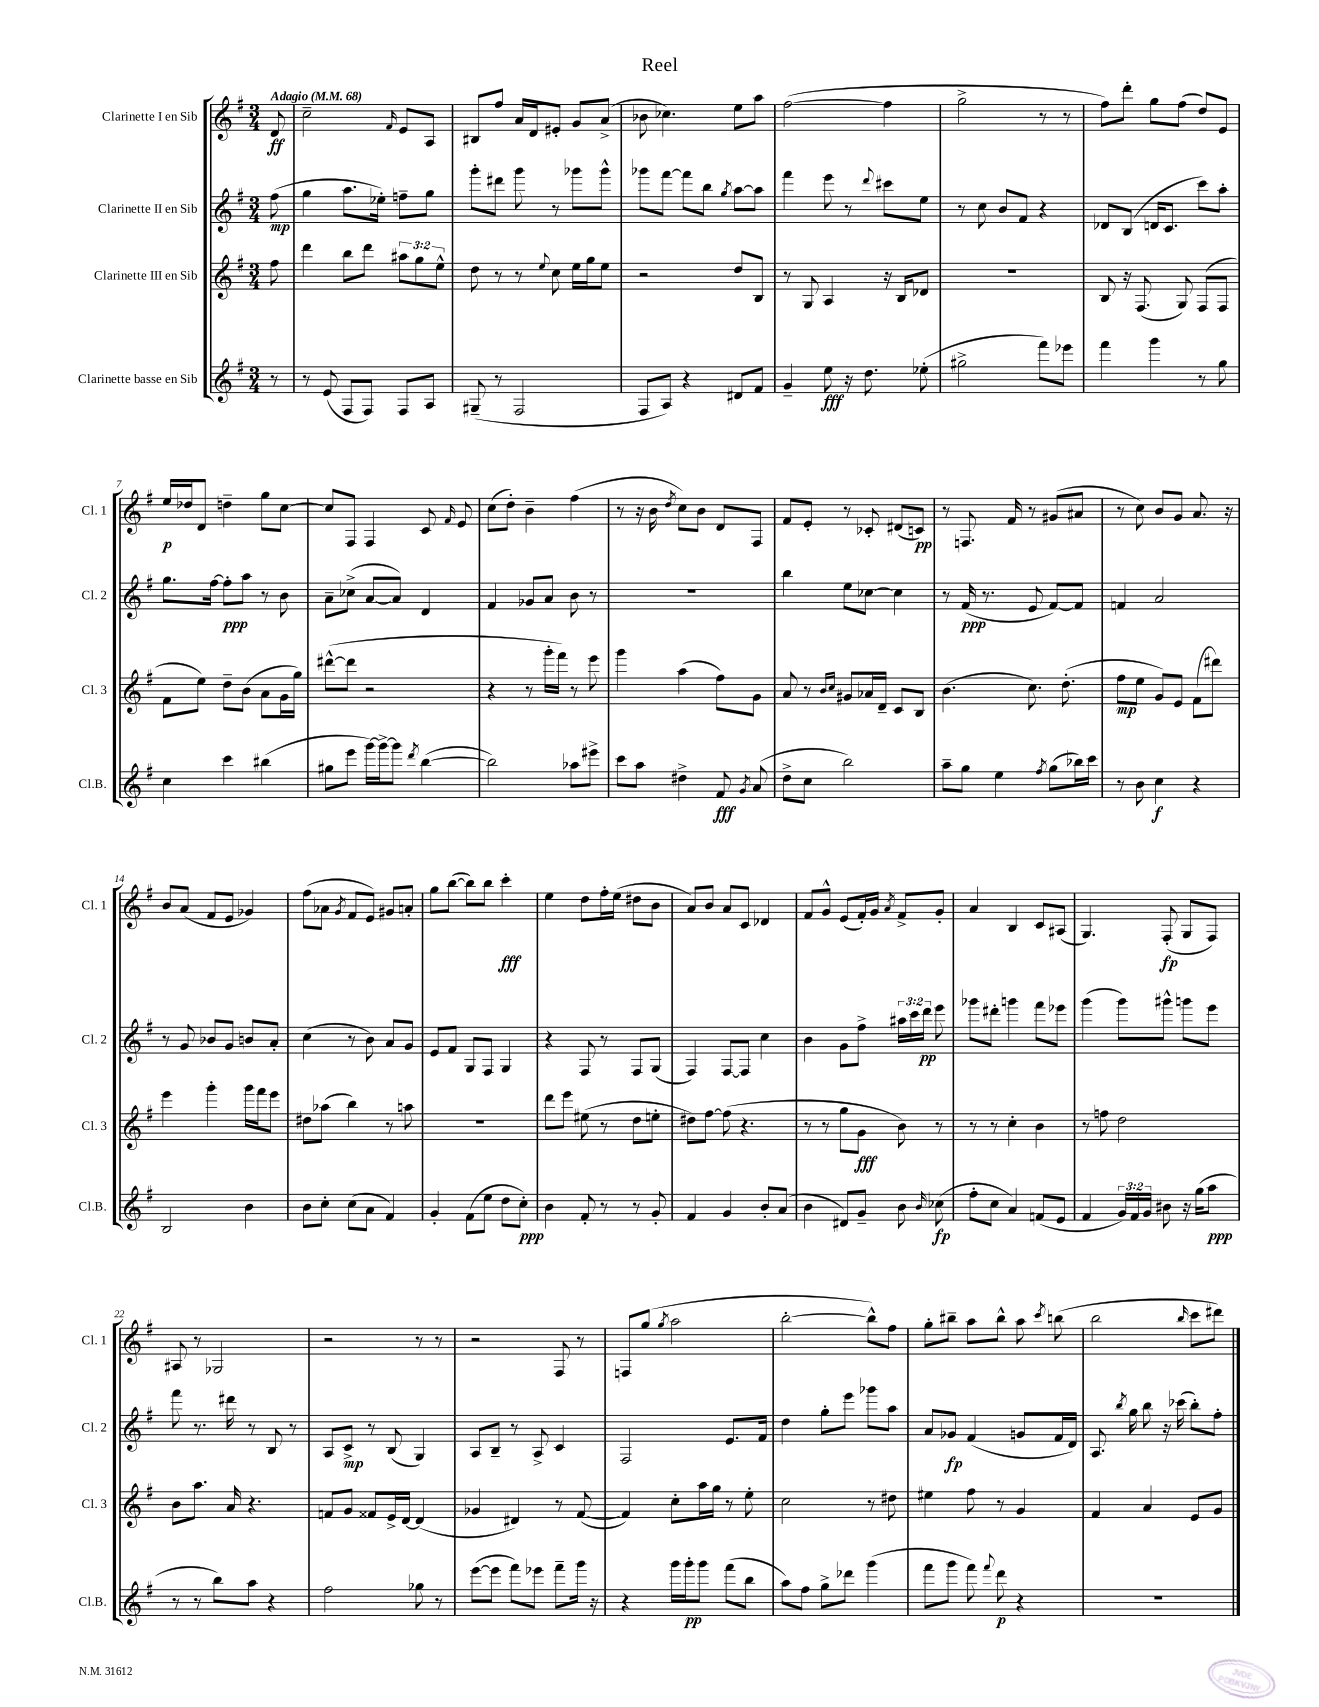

**kern	**kern	**kern	**kern
*staff4	*staff3	*staff2	*staff1
*clefG2	*clefG2	*clefG2	*clefG2
*k[f#]	*k[f#]	*k[f#]	*k[f#]
*M3/4	*M3/4	*M3/4	*M3/4
*MM68	*MM68	*MM68	*MM68
8r	8ff#\	(8ff#\	8d/
=	=	=	=
8r	4ddd\	4gg\	2cc~\
(8e/	.	.	.
8F#/L	8bb\L	8.aa\L	.
8F#/J)	8ddd\J	.	.
.	.	16ee-'\Jk)	.
.	.	.	16qqf#/
8F#/L	12aa#\L	8ff~\L	8e/L
.	12gg\	.	.
8A/J	.	8gg\J	8A/J
.	12ee^^\J	.	.
=	=	=	=
(8G#~/	8dd\	8ggg'\L	8B#/L
8r	8r	8ddd#\J	8ff#/J
2F#/	8r	8ggg\	16a/LL
.	.	.	16d/J
.	8qqee/	.	.
.	8cc\	8r	8e#'/J
.	16ee\LL	8ggg-\L	8g/L
.	16gg\J	.	.
.	8ee\J	8ggg-^^\J	(8a^/J
=	=	=	=
8F#/L	2r	8ggg-\L	8b-\
8A/J)	.	[8fff#\J	4.cc-\)
4r	.	8fff#\]L	.
.	.	8bb\J	.
.	.	8qgg/	.
8d#/L	8dd/L	[8aa\L	8ee\L
8f#/J	8B/J	8aa\]J	8aa\J
=	=	=	=
4g~/	8r	4fff#\	([2ff#\
.	8G/	.	.
8ee\	4A/	8eee\	.
16r	.	8r	.
8.dd\	.	.	.
.	.	8qqddd/	.
.	16r	8ccc#\L	4ff#\]
.	16B/LK	.	.
(8ee-'\	8d-/J	8ee\J	.
=	=	=	=
2gg#^\	2.r	8r	2gg^\
.	.	8cc\	.
.	.	8b/L	.
.	.	8f#/J	.
8fff#\L)	.	4r	8r
8eee-\J	.	.	8r
=	=	=	=
4fff#\	8B/	8d-/L	8ff#\L)
.	16r	(8B/J	8ddd'\J
.	(8.F#/	.	.
4ggg\	.	16d/LK	8gg\L
.	.	8.c/J	.
.	8G/)	.	(8ff#\J
8r	(8F#/L	8ccc\L)	8dd/L)
8gg\	8F#/J	8aa'\J	8e/J
=	=	=	=
4cc\	8f#\L	8.gg\L	16ee/LL
.	.	.	16dd-/J
.	8ee\J)	.	8d/J
.	.	[16ff#\Jk	.
4ccc\	8dd~\L	8ff#'\]L	4dd~\
.	(8b\J	8aa\J	.
(4bb#\	8a\L	8r	8gg\L
.	16g\L	8b\	[8cc\J
.	16gg\JJ)	.	.
=	=	=	=
8gg#\L	([8ddd#^^\L	8a~\L	8cc/]L
8eee\J	8ddd#\]J	(8cc-^\J	8F#/J
[16ggg\LL)	2r	[8a/L	4F#/
16ggg^\_J	.	.	.
8ggg\]J	.	8a/]J)	.
8qddd/	.	.	.
([4bb\	.	4d/	8c/
.	.	.	16qqf#/
.	.	.	8e/
=	=	=	=
2bb\])	4r	4f#/	(8cc\L
.	.	.	8dd'\J)
.	8r	8g-/L	4b~\
.	16ggg'\LL	8a/J	.
.	16fff#\JJ)	.	.
8aa-\L	8r	8b\	(4ff#\
8eee#^\J	8eee\	8r	.
=	=	=	=
8ccc\L	4ggg\	2.r	8r
8aa\J	.	.	16r
.	.	.	16b\
.	.	.	8qdd/
4dd#^\	(4aa\	.	8cc\L)
.	.	.	8b\J
8f#/	8ff#\L)	.	8d/L
8qg/	.	.	.
(8a/	8g\J	.	8F#/J
=	=	=	=
8dd^\L	8a/	4bb\	8f#/L
8cc\J	8r	.	8e'/J
.	16qqb/LL	.	.
.	16qqcc/JJ	.	.
2bb\)	8g#/L	8ee\L	8r
.	16a-/L	[8cc-\J	8c-'/
.	16d~/JJ	.	.
.	8c/L	4cc-\]	(8d#/L
.	8B/J	.	8c/J)
=	=	=	=
8aa~\L	(4.b\	8r	8r
8gg\J	.	(16f#/	8.F/
.	.	8.r	.
4ee\	.	.	.
.	.	.	16f#/
.	8.cc\)	8e/	8r
8qff#/	.	.	.
(8gg\L	.	[8f#/L)	(8g#/L
.	(8.dd'\	.	.
16bb-\L)	.	8f#/]J	8a#/J
16ccc\JJ	.	.	.
=	=	=	=
8r	8ff#\L	4f/	8r
8b\	8ee\J	.	8cc\)
4cc\	8g/L)	2a/	8b/L
.	8e/J	.	8g/J
4r	(8f#\L	.	8.a/
.	8ddd#\J)	.	.
.	.	.	16r
=	=	=	=
2B/	4eee\	8r	8b/L
.	.	8g/	(8a/J
.	4ggg'\	8b-/L	8f#/L
.	.	8g/J	8e/J
4b\	16ggg\LL	8b/L	4g-/)
.	16fff#\J	.	.
.	8eee\J	8a'/J	.
=	=	=	=
8b\L	8dd#\L	(4cc\	(8ff#\L
8cc'\J	(8aa-\J	.	8a-\J
.	.	.	8qg/
(8cc\L	4bb\)	8r	8f#/L
8a\J	.	8b\)	8e/J)
4f#/)	8r	8a/L	8g#/L
.	8aa\	8g/J	8a'/J
=	=	=	=
4g'/	2.r	8e/L	8gg\L
.	.	8f#/J	([8bb\J
(8f#\L	.	8G/L	8bb\]L)
8ee\J	.	8F#/J	8bb\J
8dd\L	.	4G/	4ccc'\
8cc'\J)	.	.	.
=	=	=	=
4b\	8ddd\L	4r	4ee\
.	8eee\J	.	.
8f#'/	(8ee#\	8F#/	8dd\L
8r	8r	8r	16ff#'\L
.	.	.	(16ee\JJ
8r	8dd\L	8F#/L	8dd#\L
8g'/	8ee'\J	(8G/J	8b\J
=	=	=	=
4f#/	8dd#\L)	4F#/)	8a/L)
.	[8ff#\J	.	8b/J
4g/	(8ff#\]	[8F#/L	8a/L
.	4.r	8F#/]J	8c/J
8b'/L	.	4cc\	4d-/
(8a/J	.	.	.
=	=	=	=
4b\	8r	4b\	8f#/L
.	8r	.	8g^^/J
8d#/L)	8gg\L	8g\L	(8e/L
8g~/J	8g\J	8ff#^\J	16f#'/L)
.	.	.	16g/JJ
.	.	.	8qa/
8b\	8b\)	24aa#\LL	8f#^/L
.	.	24ccc\	.
.	.	24ddd\JJ	.
16qqb/	.	.	.
(8cc-\	8r	8eee\	8g'/J
=	=	=	=
8ff#'\L	8r	8ggg-\L	4a/
8cc\J	8r	8ddd#'\J	.
4a/)	4cc'\	4ggg\	4B/
(8f/L	4b\	8fff#\L	8c/L
8e/J	.	8eee-\J	(8A#/J
=	=	=	=
4f#/	8r	(4ggg\	4.G/)
.	8ff\	.	.
24g/LL)	2dd\	8ggg\L)	.
24f#/	.	.	.
24g/JJ	.	.	.
8b#\	.	8ggg#^^\J	(8F#'/
16r	.	8ggg\L	8G/L
(16gg\LK	.	.	.
8aa\J	.	8eee\J	8F#/J)
=	=	=	=
8r	8b\L	8fff#\	8A#/
8r	8.aa\J	8.r	8r
8bb\L)	.	.	2G-/
.	16a/	16ddd#\	.
8aa\J	4.r	8r	.
4r	.	8B/	.
.	.	8r	.
=	=	=	=
2ff#\	8f/L	8A/L	2r
.	8g/J	8c^/J	.
.	8f##/L	8r	.
.	16e^/L	(8B/	.
.	[16d/JJ	.	.
8gg-\	(4d/]	4G/)	8r
8r	.	.	8r
=	=	=	=
([8eee\L	4g-/	8A/L	2r
8eee\]J	.	8B~/J	.
8fff#\L)	4d#/)	8r	.
8eee-\J	.	8A^/	.
8fff#~\L	8r	4c/	8F#/
16ggg\Jk	([8f#/	.	8r
16r	.	.	.
=	=	=	=
4r	4f#/])	2F#/	8F/L
.	.	.	(8gg/J
.	.	.	8qgg/
16ggg\LL	8cc'\L	.	2aa\
16ggg'\J	.	.	.
8ggg\J	16aa\L	.	.
.	16gg\JJ	.	.
(8fff#\L	8r	8.e/L	.
8bb\J	8ee'\	.	.
.	.	16f#/Jk	.
=	=	=	=
8aa\L)	2cc\	4dd\	[2bb'\
8ff#\J	.	.	.
8gg^\L	.	8gg'\L	.
8ddd-\J	.	8eee\J	.
(4ggg\	8r	8ggg-\L	8bb^^\]L)
.	8dd#\	8aa\J	8ff#\J
=	=	=	=
8fff#\L	4ee#\	8a/L	8gg'\L
8ggg\J	.	8g-/J	8bb#~\J
8fff#\)	8ff#\	(4f#/	8aa\L
8qqfff#/	.	.	.
8ddd\	8r	.	8bb#^^\J
4r	4g/	8g/L	8aa\
.	.	.	8qccc/
.	.	16f#/L	(8bb\
.	.	16d/JJ)	.
=	=	=	=
2.r	4f#/	8.A/	2bb\
.	.	8qbb/	.
.	.	16gg\	.
.	4a/	8bb\	.
.	.	16r	.
.	.	(16ccc-\	.
.	.	.	16qqbb/
.	8e/L	8bb'\L)	8ccc\L
.	8g/J	8ff#'\J	8ddd#\J)
==	==	==	==
*-	*-	*-	*-
